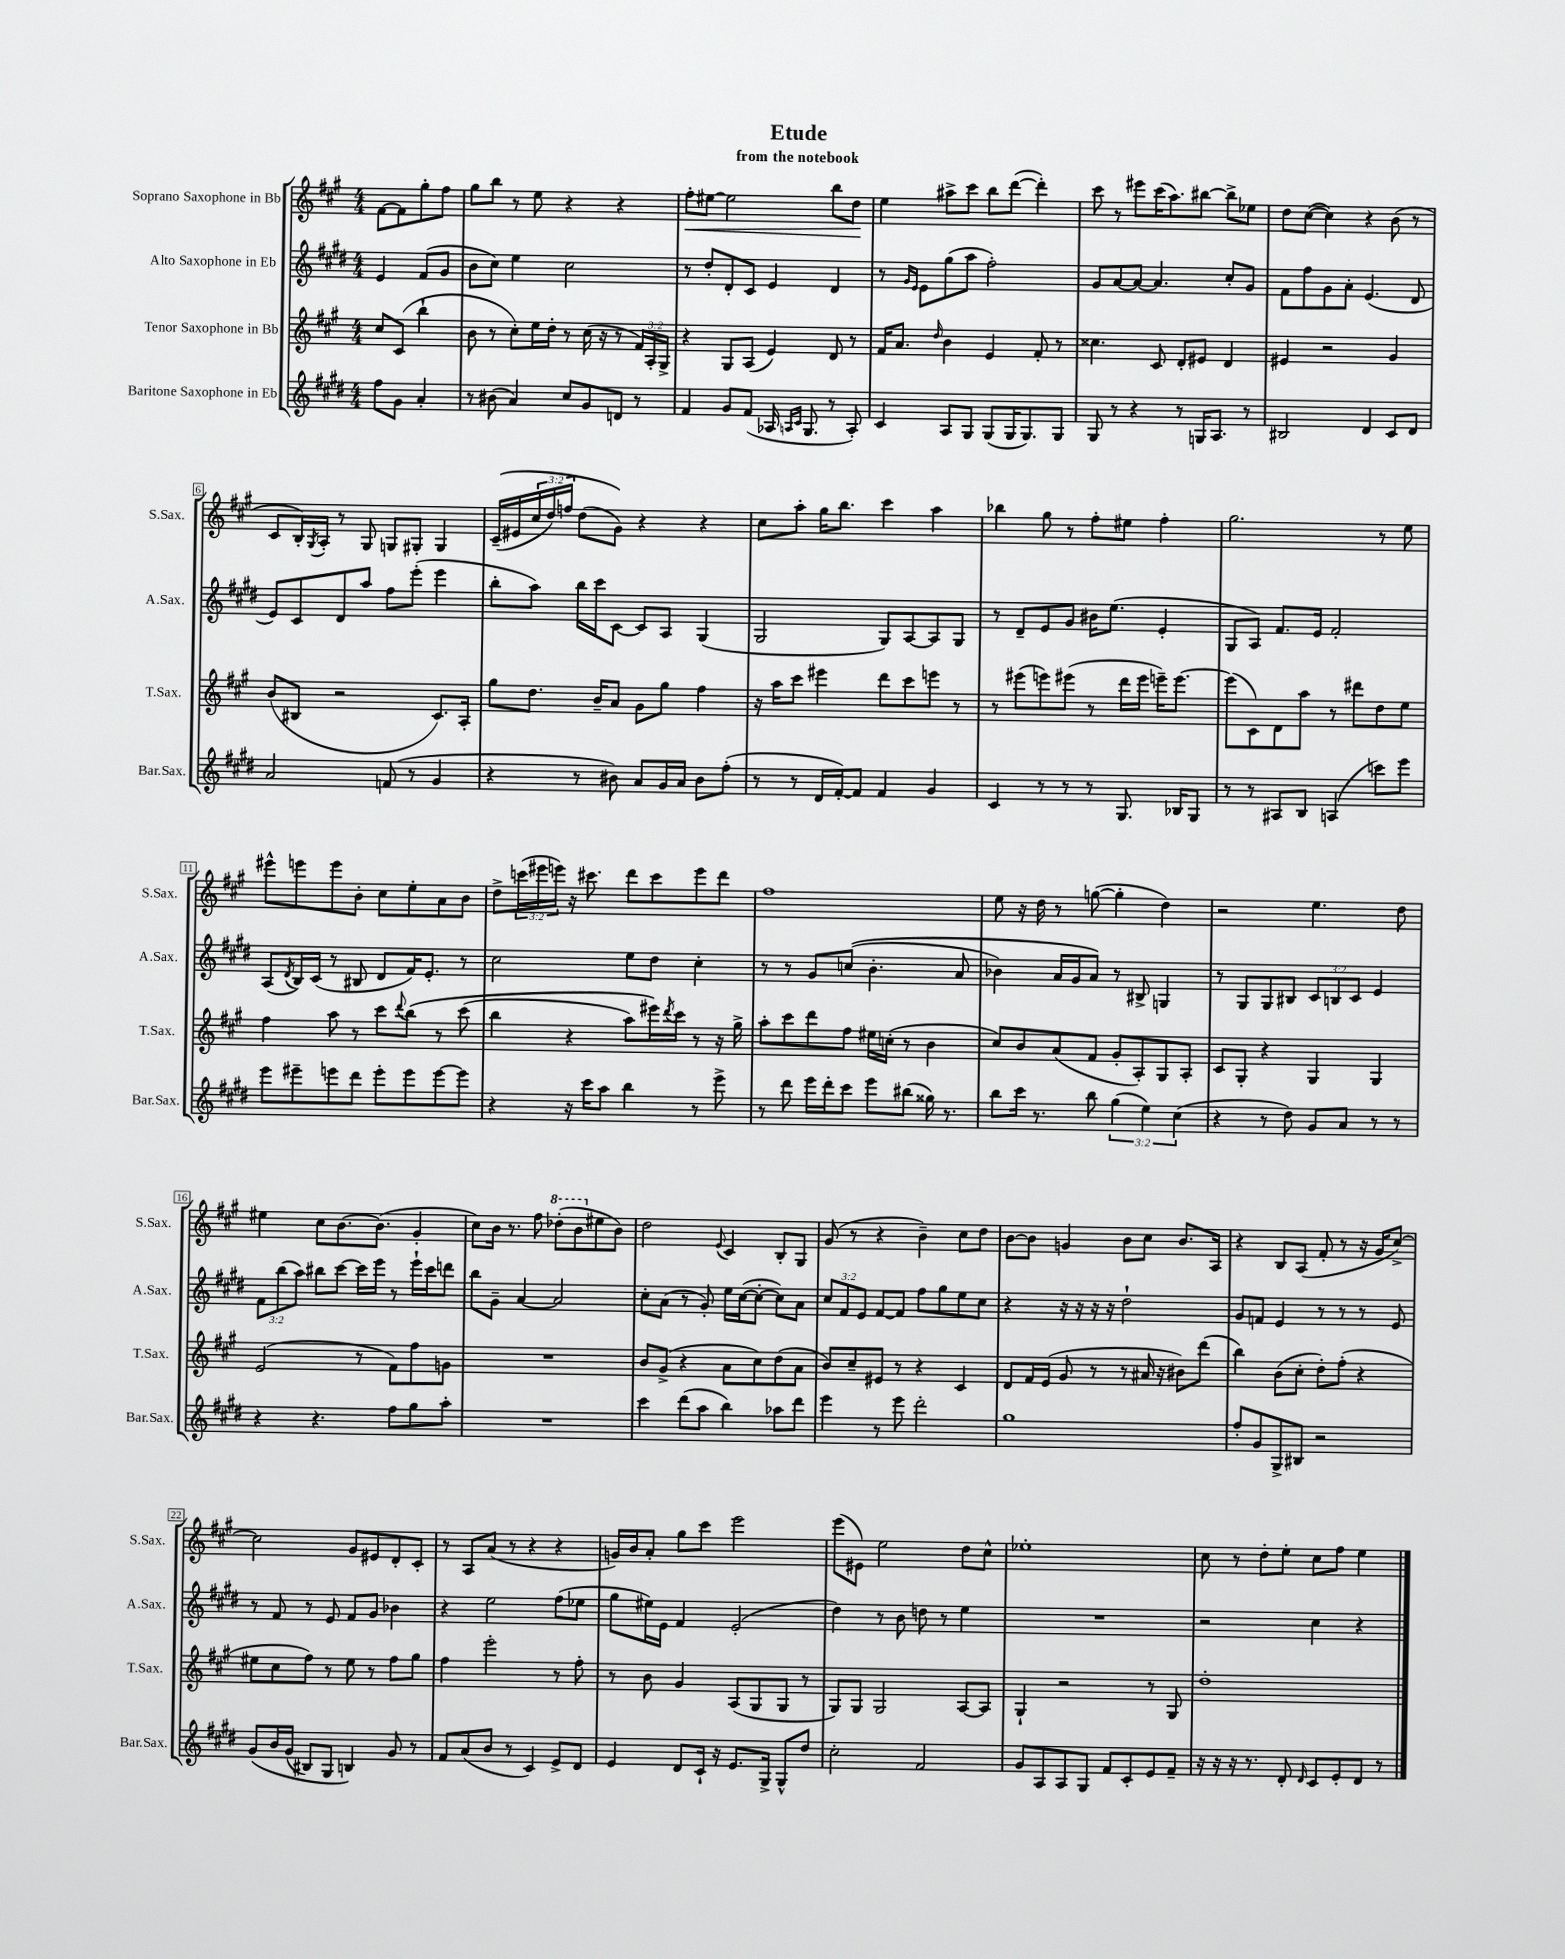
\header { title = "Etude" subtitle = "from the notebook" }
<<
\new StaffGroup <<
\new Staff = "s0" \with { instrumentName = "Soprano Saxophone in Bb" shortInstrumentName = "S.Sax." } {
    \clef treble \key a \major \numericTimeSignature \time 4/4 \override Staff.TupletNumber.text = #tuplet-number::calc-fraction-text \partial 2
    fis'8~ fis'8 gis''8-. fis''8 |
    gis''8 b''8 r8 e''8 r4 r4 |
    fis''8-.\< eis''8~ eis''2 b''8 d''8\! |
    e''4 ais''8-> cis'''8 b''8 d'''8~( d'''4-.) |
    cis'''8 r8 eis'''8 cis'''16( a''8.) bis''8~ bis''8-> ees''8 |
    d''8 cis''8~( cis''4) r4 b'8( r8 |
    cis'8 b16-.) \acciaccatura { gis8 } a16-. r8 gis8 g8 gis8-. gis4 |
    cis'16--(\( eis'16 \tuplet 3/2 { cis''16 d''16) f''16 } d''8( gis'8)\) r4 r4 |
    cis''8 a''8-. gis''16 b''8. cis'''4 a''4 |
    bes''4 gis''8 r8 fis''8-. eis''8 fis''4-. |
    gis''2. r8 e''8 |
    eis'''8-^ e'''8 e'''8 b'8-. cis''8 e''8-. a'8 b'8 |
    d''8-> \tuplet 3/2 { c'''16( eis'''16 e'''16) } r16 cis'''8. d'''8 cis'''8 e'''8 d'''8 |
    fis''1 |
    e''8 r16 d''16 r8 g''8~( g''4-. d''4) |
    r2 e''4. d''8 |
    eis''4 cis''8 b'8.~ b'8.( gis'4-. |
    cis''8) b'16 r8. fis''8 \ottava #1 des'''8-.( b''8 \ottava #0 eis''8 b'8) |
    d''2 \appoggiatura { e'8 } cis'4 b8-. gis8 |
    gis'8( r8 r4 b'4--) cis''8 d''8 |
    b'8~ b'8 g'4 b'8 cis''8 b'8. a16 |
    r4 b8 a8( fis'8-. r8 r16 gis'16 cis''8~->) |
    cis''2 gis'8 eis'8 d'8-. cis'8-. |
    r8 a8 a'8( r8 r4 r4 |
    g'16) b'16 a'8-. gis''8 cis'''8 e'''2 |
    e'''8( eis'8) e''2 d''8 cis''8-^ |
    ees''1-. |
    cis''8 r8 d''8-. e''8-. cis''8 fis''8 e''4 \bar "|." |
}
\new Staff = "s1" \with { instrumentName = "Alto Saxophone in Eb" shortInstrumentName = "A.Sax." } {
    \clef treble \key e \major \numericTimeSignature \time 4/4 \override Staff.TupletNumber.text = #tuplet-number::calc-fraction-text \partial 2
    e'4 fis'8( gis'8 |
    b'8 cis''8) e''4 cis''2 |
    r8 dis''8-. dis'8-. cis'8 e'4 dis'4 |
    r8 \grace { gis'16 e'16 } e'8 gis''8( a''8 fis''2-.) |
    gis'8 a'8~ a'8~ a'4. cis''8-. gis'8 |
    fis'8 fis''8 gis'8 a'8-. e'4.( dis'8 |
    e'8) cis'8 dis'8 a''8 fis''8 e'''8-.( e'''4 |
    b''8-. a''8) b''16 cis'''16 cis'8~ cis'8 a8 gis4( |
    gis2 gis8) a8~ a8 gis8 |
    r8 dis'8-- e'8 gis'8 bis'16 e''8.( e'4-. |
    gis8 a8) fis'8. e'16 fis'2-. |
    a8( \acciaccatura { dis'8 } b16) cis'16( r8 bis8 dis'8 fis'16) e'8.-. r8 |
    cis''2 e''8 dis''8 cis''4-. |
    r8 r8 gis'8 c''8(\( b'4.-. a'8 |
    bes'4) a'16 gis'16 a'8\) r8 bis8-> g4 |
    r8 gis8 gis8 bis8 \tuplet 3/2 { cis'8 b8 cis'8 } e'4 |
    \tuplet 3/2 { fis'8 b''8( a''8) } bis''8 cis'''8~ cis'''16 e'''16 r8 e'''16-! cis'''16 d'''8 |
    b''8 gis'8-- a'4~ a'2 |
    cis''8-. a'8( r8 gis'8-.) e''16 cis''16~( cis''8~-. cis''8) a'8 |
    \tuplet 3/2 { cis''8 fis'8 e'8 } fis'8~ fis'8 fis''8 gis''8 e''8 cis''8 |
    r4 r16 r16 r16 r16 dis''2-! |
    gis'8 f'8 e'4 r8 r8 r8 e'8 |
    r8 fis'8 r8 e'8 fis'8 gis'8 bes'4 |
    r4 e''2 fis''8( ees''8 |
    gis''8 eis''16) e'16 fis'4 e'2-.( |
    dis''4) r8 b'8 d''8 r8 e''4 |
    R1 |
    r2 cis''4 r4 \bar "|." |
}
\new Staff = "s2" \with { instrumentName = "Tenor Saxophone in Bb" shortInstrumentName = "T.Sax." } {
    \clef treble \key a \major \numericTimeSignature \time 4/4 \override Staff.TupletNumber.text = #tuplet-number::calc-fraction-text \partial 2
    cis''8 cis'8( b''4-! |
    b'8 r8 cis''8-.) e''16 d''16-. r8 cis''16( r16 r8 \tuplet 3/2 { fis'16) a16-. gis16-> } |
    r4 gis8 a8( e'4) d'8 r8 |
    fis'16 a'8. \grace { d''16 } b'4 e'4 fis'8-. r8 |
    cisis''4. cis'8 d'8-. eis'8 d'4 |
    eis'4 r2 gis'4 |
    b'8( bis8 r2 cis'8.) a16-. |
    gis''8 d''8. b'16-- a'8 gis'8 gis''8 fis''4 |
    r16 a''16 cis'''8 eis'''4 d'''8 cis'''8 e'''8 r8 |
    r8 eis'''8( e'''8) eis'''8( r8 d'''16 eis'''16 e'''16--) e'''8.~ |
    e'''8( cis'8) d'8 a''8 r8 dis'''8 d''8 e''8 |
    fis''4 a''8 r8 cis'''8 \appoggiatura { d'''8 } b''8\( r8 cis'''8( |
    b''4 r4 a''8) eis'''16\) \acciaccatura { d'''8 } cis'''16 r8 r16 gis''16-> |
    a''8-. cis'''8 d'''8 fis''8 eis''16 c''16-.( r8 b'4 |
    cis''8) b'8 a'8( fis'8 gis'8-. a8-.) gis8 a8-. |
    cis'8 gis8-. r4 gis4 gis4 |
    e'2( r8 fis'8) fis''8 g'8 |
    R1 |
    b'8 gis'8->( r4 a'8 cis''8) d''8( a'8 |
    b'8) cis''8-- eis'8 r8 r4 cis'4 |
    d'8 fis'16 e'16( gis'8 r8 r8 ais'16 r16 bis'8) d'''8( |
    b''4) b'8( cis''8-. d''8-.) fis''8-.( r4 |
    eis''8 cis''8 fis''8) r8 eis''8 r8 fis''8 gis''8 |
    fis''4 e'''2-. r8 fis''8-. |
    r8 b'8 gis'4 a8( gis8 gis8 r8 |
    gis8) gis8 gis2 a8~ a8 |
    gis4-! r2 r8 gis8 |
    d''1-. \bar "|." |
}
\new Staff = "s3" \with { instrumentName = "Baritone Saxophone in Eb" shortInstrumentName = "Bar.Sax." } {
    \clef treble \key e \major \numericTimeSignature \time 4/4 \override Staff.TupletNumber.text = #tuplet-number::calc-fraction-text \partial 2
    fis''8 gis'8 a'4-. |
    r8 bis'8( a'4) cis''8 gis'8 d'8 r8 |
    fis'4 gis'8 fis'8( aes16 \grace { a16 cis'16 } gis8. r8 a8-.) |
    cis'4 a8 gis8 gis8( gis16 gis8.) gis8 |
    gis8 r8 r4 r8 g16 a8. r8 |
    bis2 dis'4 cis'8 dis'8 |
    a'2 f'8( r8 gis'4 |
    r4 r8 bis'8) a'8 gis'16 a'16 bis'8 fis''8-.( |
    r8 r8 dis'16 fis'16~-.) fis'8 fis'4 gis'4 |
    cis'4 r8 r8 r8 gis8. bes16 gis8 |
    r8 r8 ais8 b8 a4( c'''8) e'''8 |
    e'''8 eis'''8-- e'''8 dis'''8 e'''8-. e'''8 e'''8~ e'''8 |
    r4 r16 cis'''16 a''8 b''4 r8 e'''8-> |
    r8 dis'''8 e'''16 dis'''16-. cis'''8 e'''8 bis''8( gisis''16) r8. |
    b''8 cis'''16 r8. b''8 \tuplet 3/2 { gis''4( e''4) cis''4( } |
    r4 r8 dis''8) gis'8 a'8 r8 r8 |
    r4 r4. fis''8 gis''8 a''8-. |
    R1 |
    cis'''4 dis'''8( a''8 b''4) aes''8 dis'''8 |
    e'''4 r8 e'''8 dis'''2-. |
    gis''1 |
    fis''8-. gis'8 gis8-> bis8 r2 |
    gis'8\( b'16 gis'16( bis8) gis8 b4\) gis'8 r8 |
    fis'8 a'8( b'8 r8 cis'4) e'8-> dis'8 |
    e'4 dis'8 cis'16-! r16 e'8. gis16-> gis8-^ dis''8 |
    cis''2-. fis'2 |
    gis'8 a8 a8 gis8 fis'8 cis'8-. e'8 fis'8-- |
    r16 r16 r16 r8. dis'8-. \grace { dis'16 } cis'8 e'8-. dis'8 r8 \bar "|." |
}
>>
>>
\layout { \context { \Score \override BarNumber.stencil = #(make-stencil-boxer 0.1 0.3 ly:text-interface::print) } }
